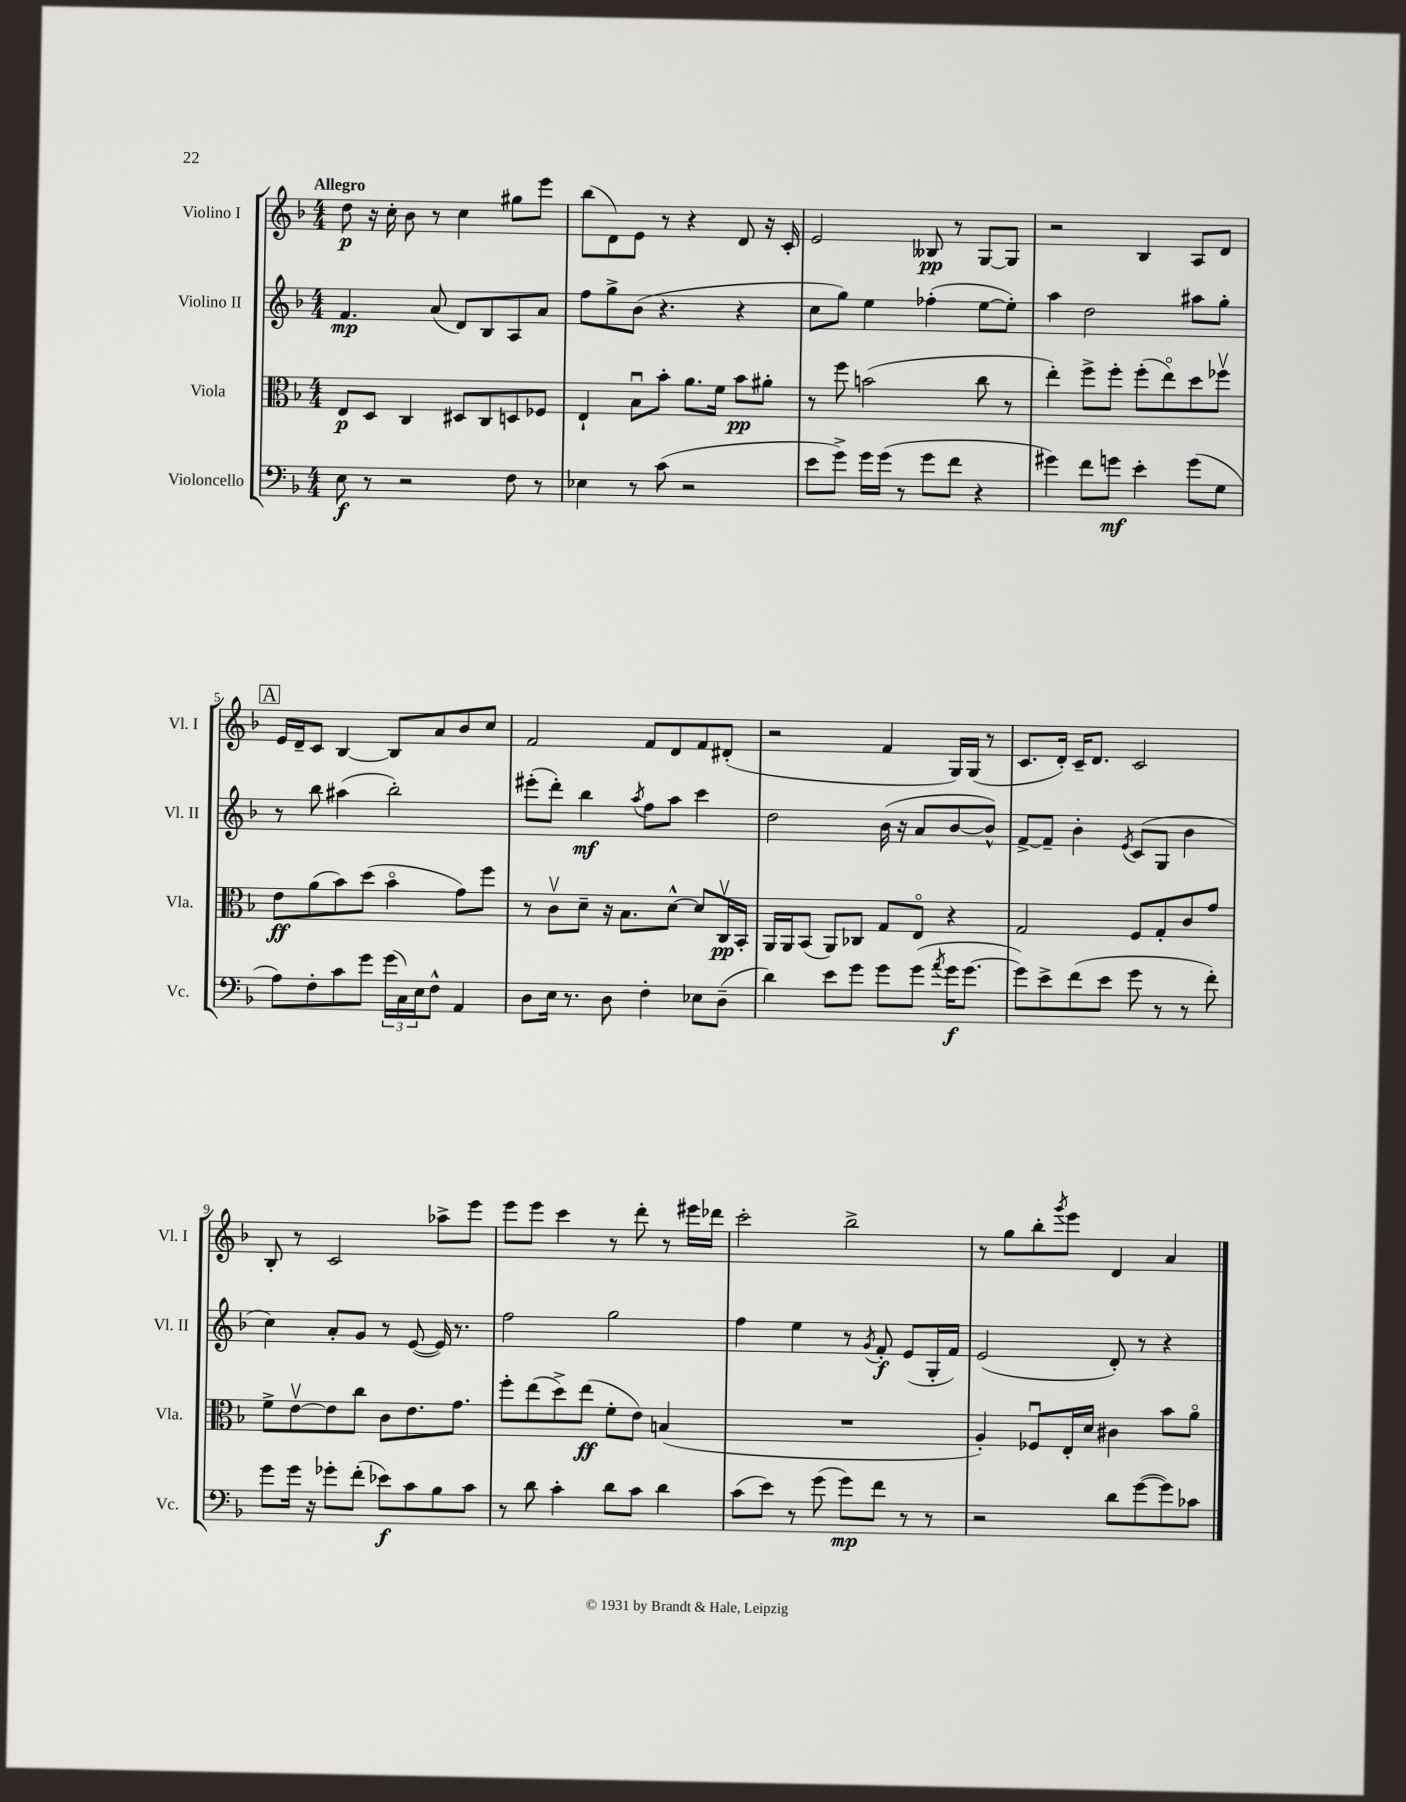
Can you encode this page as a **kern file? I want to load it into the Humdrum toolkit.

**kern	**kern	**kern	**kern
*staff4	*staff3	*staff2	*staff1
*clefF4	*clefC3	*clefG2	*clefG2
*k[b-]	*k[b-]	*k[b-]	*k[b-]
*M4/4	*M4/4	*M4/4	*M4/4
8E	8E	4.f	8dd
8r	8D	.	16r
.	.	.	16cc'
2r	4C	.	8b-
.	.	(8a	8r
.	8D#	8d)	4cc
.	8C	8B-	.
8F	8D	8A	8gg#
8r	8F-	8a	8eee
=	=	=	=
4E-	4E`	8ff	(8bb-
.	.	8gg^	8d)
8r	8B-u	(8b-	8e
(8c	8b-'	4.r	8r
2r	8.a	.	4r
.	16f	.	.
.	8b-	4r	8d
.	8a#'	.	16r
.	.	.	16c'
=	=	=	=
8e	8r	8cc	2e
8g^)	8ff	8gg)	.
16g	(2b	4ee	.
(16g	.	.	.
8r	.	.	.
8g	.	(4ff-'	8B--
8f	.	.	8r
4r	8cc	[8ee	[8G
.	8r	8ee'])	8G]
=	=	=	=
4g#)	4ee')	4aa	2r
8f	8ff^	2dd	.
8g	8ff'	.	.
4e'	(8ff'	.	4B-
.	8eeo)	.	.
(8g	8dd	8aa#	8A
8G	8ff-v	8gg'	8d
=	=	=	=
8A)	8e	8r	16e
.	.	.	16d~
8F'	(8a	8bb-	8c
8c	8b-)	(4aa#	[4B-
8g	(8dd	.	.
(24g	4b-o	2bb-')	8B-]
24C)	.	.	.
24E	.	.	.
8F^^	.	.	8a
4AA	8g)	.	8b-
.	8ff	.	8cc
=	=	=	=
8D	8r	(8eee#'	2f
16E	8cv	8ddd')	.
8.r	.	.	.
.	8d~	4bb-	.
8D	16r	.	.
.	8.B-	.	.
.	.	8qaa	.
4F'	.	8ff	8f
.	[8d^^	8aa	8d
8E-	8d]	4ccc	8f
(8D~	16Cv	.	(8d#'
.	16BB-'	.	.
=	=	=	=
4d)	16AA	2dd	2r
.	16AA	.	.
.	(8BB-	.	.
8e	8AA)	.	.
8g	8C-	.	.
8g	8G	(16b-	4f
.	.	16r	.
(8g	8Eo	8a	.
8qa	.	.	.
16g	4r	[8b-	16G)
[8.g	.	.	(16G
.	.	8b-^^])	8r
=	=	=	=
8g])	2G	[8f^	8.c
8e^	.	8f~]	.
.	.	.	16d')
(8f	.	4b-'	16c~
.	.	.	8.d
8e	.	.	.
.	.	8qe	.
8g	8F	(8c	2c
8r	8G'	8G	.
8r	8c	4b-	.
8f')	8g	.	.
=	=	=	=
8g	8f^	4cc)	8B-'
16g	[8ev	.	8r
16r	.	.	.
8g-'	8e]	8a'	2c
(8f'	8cc	8g	.
8e-)	8c	8r	.
8c	8.e	([8e	.
8B-	.	16e])	8aa-^
.	8.g	8.r	.
8c	.	.	8eee
=	=	=	=
8r	8ff'	2ff	8eee
8d	(8ee	.	8eee
4c'	8dd^)	.	4ccc
.	(8ee	.	.
8d	8f'	2gg	8r
8c	8e)	.	8ddd'
4d	(4B	.	8r
.	.	.	16eee#
.	.	.	16ddd-
=	=	=	=
(8c	1r	4ff	2ccc'
8e)	.	.	.
8r	.	4ee	.
(8g	.	.	.
8g)	.	8r	2bb-^
.	.	8qg	.
8f	.	8f'	.
8r	.	(8e	.
8r	.	16G'	.
.	.	16f)	.
=	=	=	=
2r	4A')	(2e	8r
.	.	.	8gg
.	8F-u	.	8bb-'
.	.	.	8qggg
.	16E'	.	8eee
.	16d	.	.
8d	4c#	8d')	4d
([8g	.	8r	.
8g])	8b-	4r	4a
8c-	8ao	.	.
==	==	==	==
*-	*-	*-	*-
